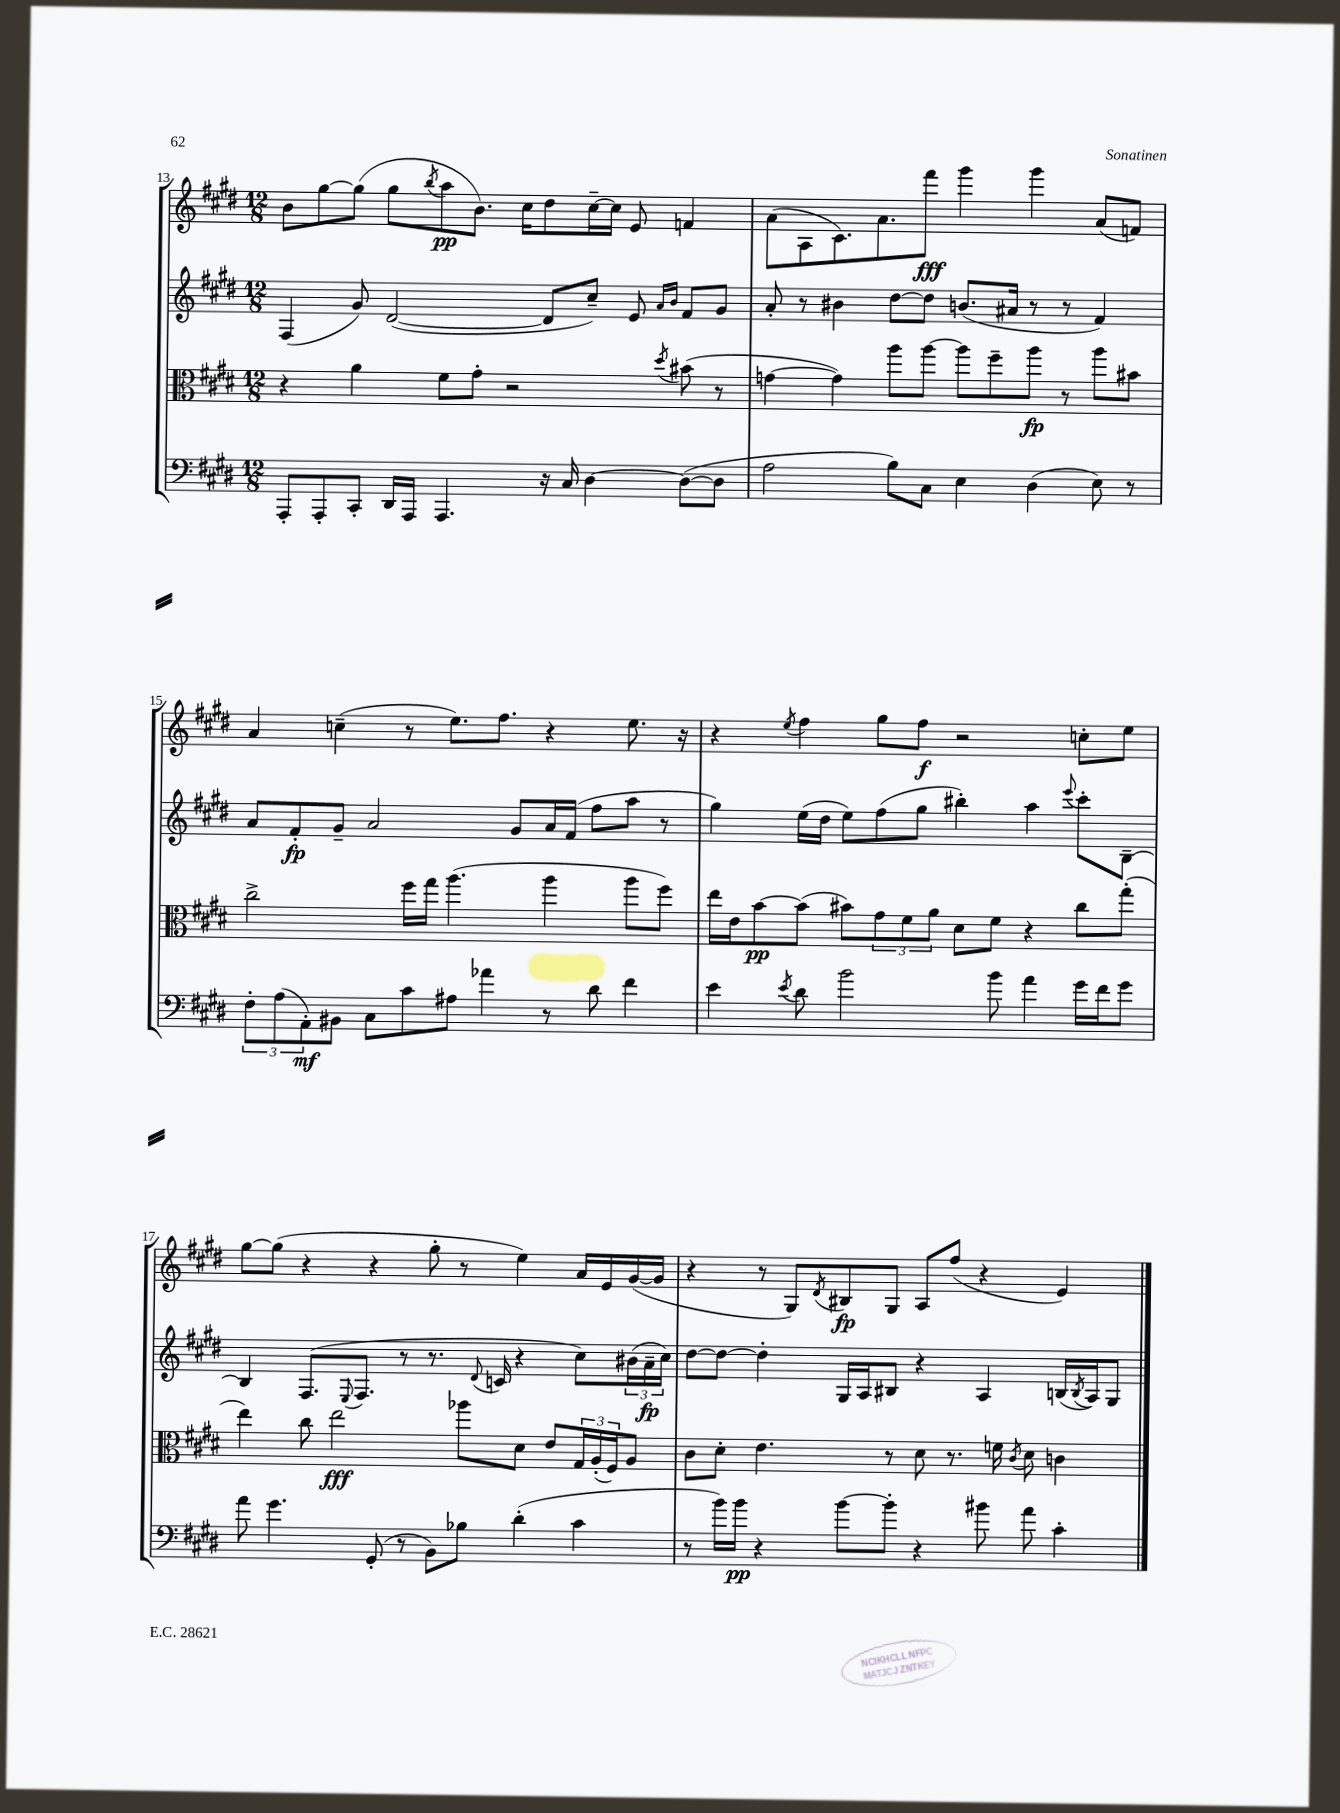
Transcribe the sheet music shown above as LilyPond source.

<<
\new StaffGroup <<
\new Staff = "s0" {
    \clef treble \key e \major \numericTimeSignature \time 12/8
    b'8 gis''8~ gis''8( gis''8 \acciaccatura { b''8 } a''8\pp b'8.) cis''16 dis''8 cis''16~-- cis''16 e'8 f'4 |
    a'8( a8 cis'8.) a'8. fis'''8\fff gis'''4 gis'''4 a'8( f'8) |
    a'4 c''4--( r8 e''8.) fis''8. r4 e''8. r16 |
    r4 \acciaccatura { e''8 } fis''4 gis''8 fis''8\f r2 c''8-. e''8 |
    gis''8~ gis''8( r4 r4 gis''8-. r8 e''4) a'16 e'16 gis'16~( gis'16 |
    r4 r8 gis8) \acciaccatura { dis'8 } bis8\fp gis8 a8 fis''8( r4 e'4) \bar "|." |
}
\new Staff = "s1" {
    \clef treble \key e \major \numericTimeSignature \time 12/8
    fis4( gis'8) dis'2~( dis'8 cis''8--) e'8 \grace { a'16 b'16 } fis'8 gis'8 |
    a'8-. r8 bis'4 dis''8~ dis''8 b'8.( ais'16 r8 r8 fis'4) |
    a'8 fis'8-.\fp gis'8-- a'2 gis'8 a'16 fis'16( fis''8 a''8 r8 |
    gis''4) e''16( dis''16 e''8) fis''8( gis''8 bis''4-.) a''4 \appoggiatura { e'''8 } cis'''8-. b8~-- |
    b4 fis8.( \appoggiatura { e8 } fis8. r8 r8. \appoggiatura { dis'8 } c'16 r4 cis''8) \tuplet 3/2 { bis'16( a'16--\fp cis''16) } |
    dis''8~ dis''8~ dis''4-. gis16 a16 bis8 r4 a4 b16( \acciaccatura { b8 } a16) gis8 \bar "|." |
}
\new Staff = "s2" {
    \clef alto \key e \major \numericTimeSignature \time 12/8
    r4 a'4 fis'8 gis'8-. r2 \acciaccatura { dis''8 } bis'8( r8 |
    g'4~ g'4) a''8 a''8~ a''8 fis''8-- a''8\fp r8 a''8 bis'8 |
    cis''2-> fis''16 gis''16 a''4.( a''4 a''8 fis''8) |
    e''16 e'16 b'8~\pp b'8( bis'8) \tuplet 3/2 { gis'8 fis'8 a'8 } dis'8 fis'8 r4 cis''8 gis''8-.( |
    e''4) cis''8 e''2\fff aes''8 dis'8 e'8 \tuplet 3/2 { gis16 a16-.( fis16) } a8 |
    cis'8 dis'8-. e'4. r8 dis'8 r8. f'16 \acciaccatura { cis'8 } dis'8 c'4 \bar "|." |
}
\new Staff = "s3" {
    \clef bass \key e \major \numericTimeSignature \time 12/8
    a,,8-. a,,8-. cis,8-. dis,16 a,,16 a,,4. r16 cis16 dis4~ dis8~( dis8 |
    a2 b8) cis8 e4 dis4( e8) r8 |
    \tuplet 3/2 { fis8-. a8( a,8-.\mf) } bis,8 cis8 cis'8 ais8 aes'4 r8 dis'8 fis'4 |
    e'4 \acciaccatura { e'8 } dis'8 b'2 b'8 a'4 gis'16 fis'16 gis'8 |
    a'8 gis'4. gis,8-.( r8 b,8) bes8 dis'4-.( cis'4 |
    r8 b'16) b'16\pp r4 b'8~ b'8-. r4 bis'8 a'8 cis'4-. \bar "|." |
}
>>
>>
\layout { \context { \Score currentBarNumber = #13 } }
